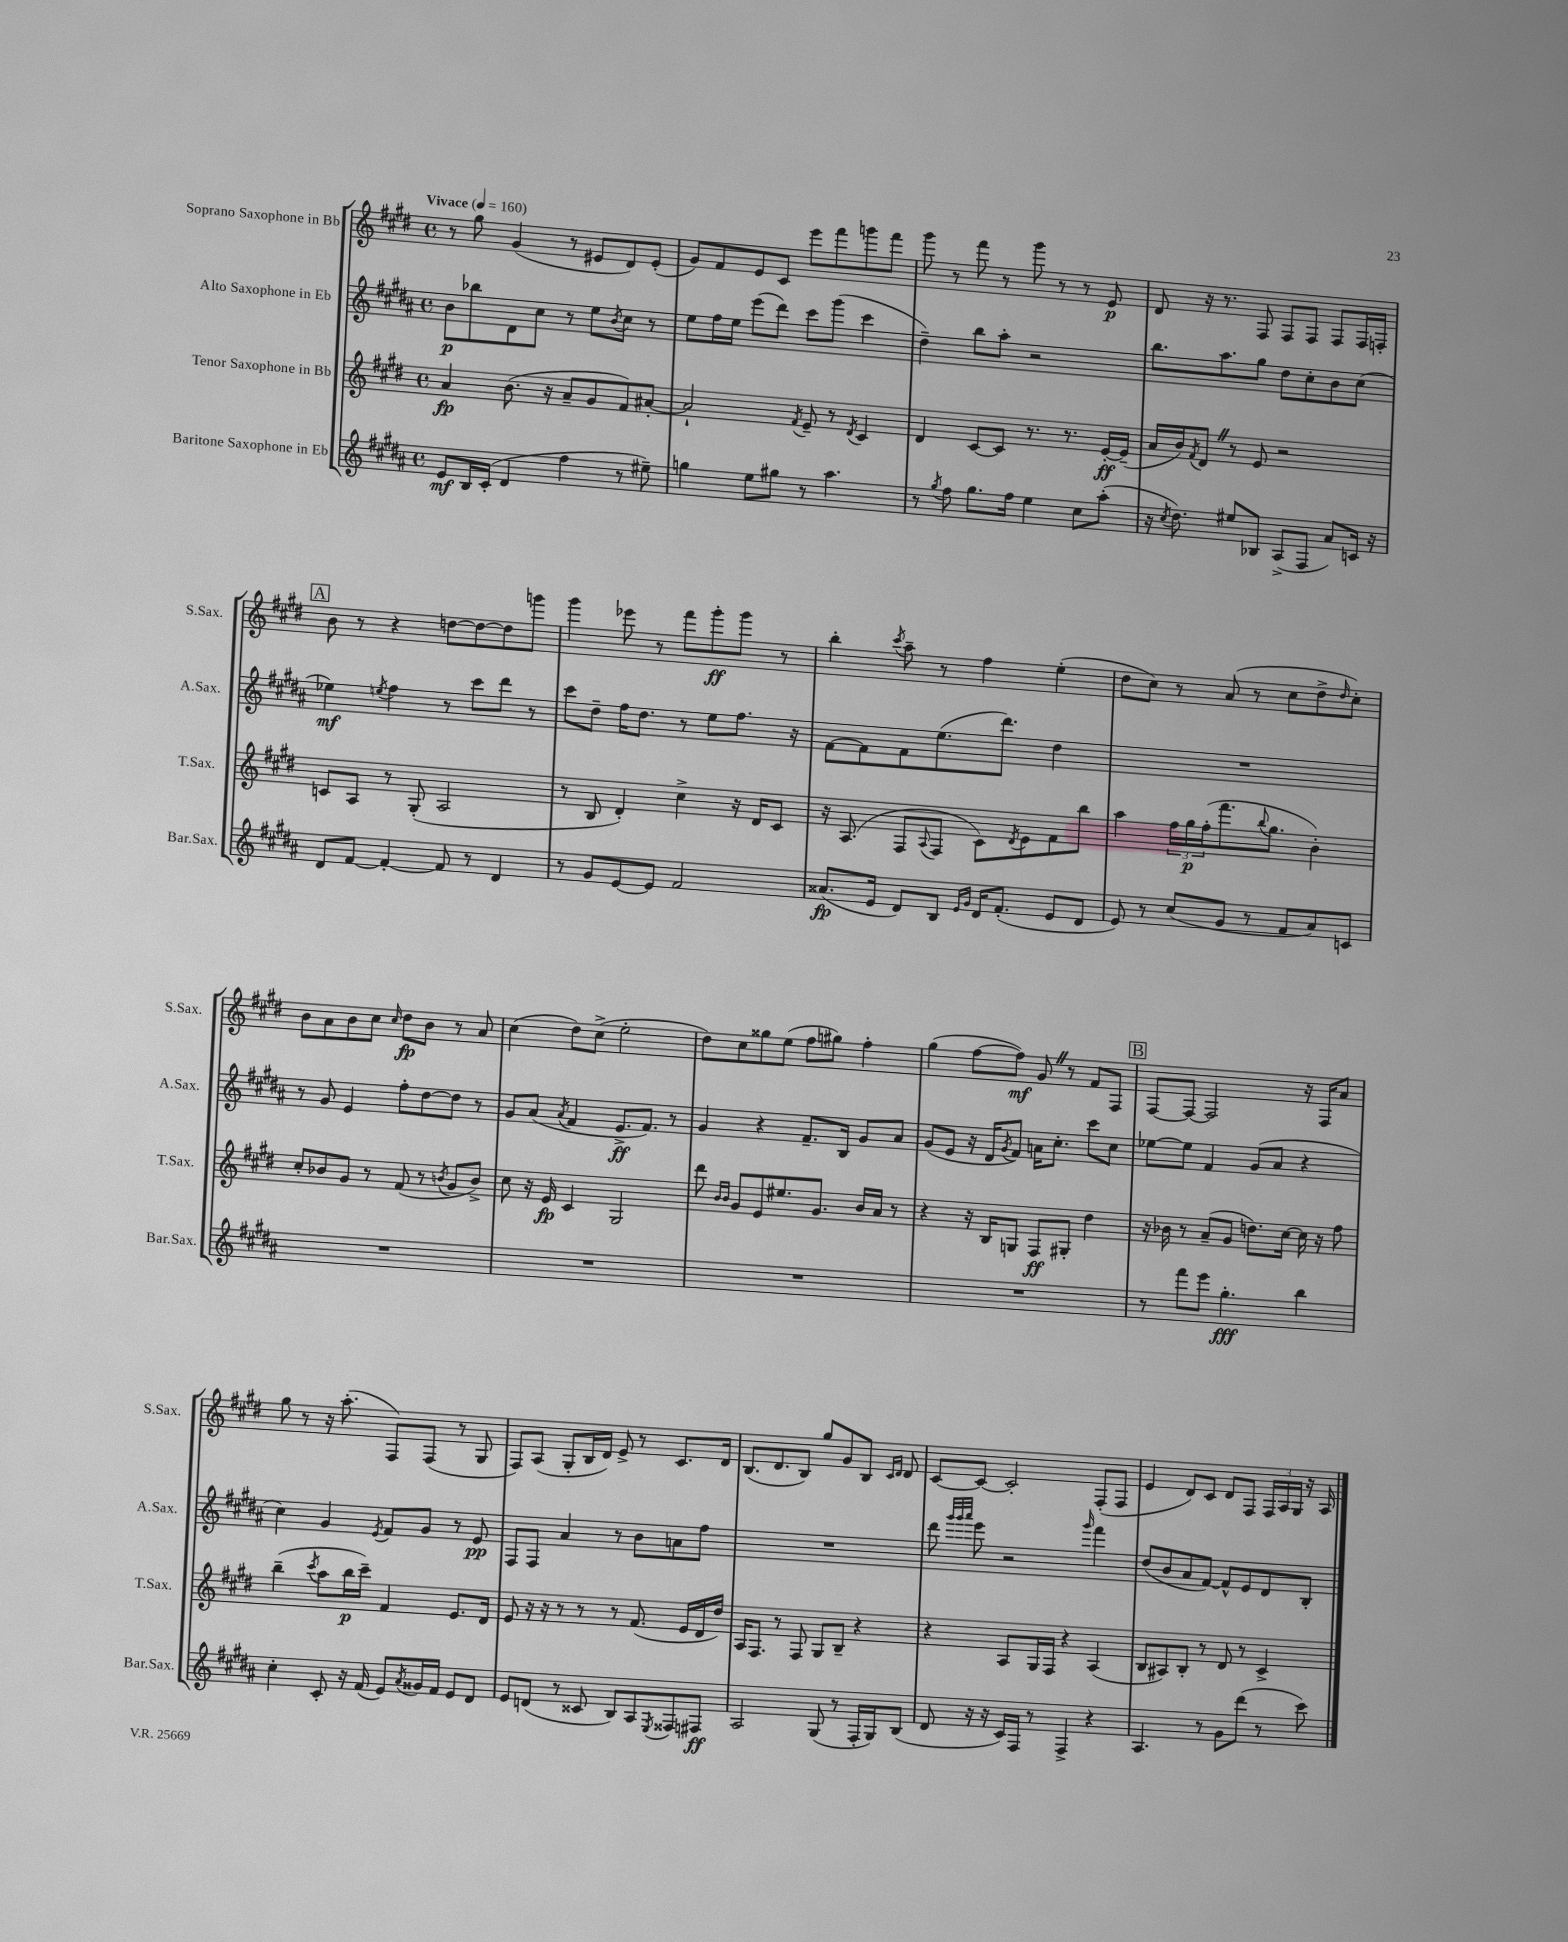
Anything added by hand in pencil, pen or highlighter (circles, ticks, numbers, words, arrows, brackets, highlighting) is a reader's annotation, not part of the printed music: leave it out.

**kern	**dynam	**kern	**dynam	**kern	**dynam	**kern	**dynam
*part4	*part4	*part3	*part3	*part2	*part2	*part1	*part1
*staff4	*staff4	*staff3	*staff3	*staff2	*staff2	*staff1	*staff1
*I"Baritone Saxophone in Eb	*	*I"Tenor Saxophone in Bb	*	*I"Alto Saxophone in Eb	*	*I"Soprano Saxophone in Bb	*
*I'Bar.Sax.	*	*I'T.Sax.	*	*I'A.Sax.	*	*I'S.Sax.	*
*clefG2	*	*clefG2	*	*clefG2	*	*clefG2	*
*k[f#c#g#d#a#]	*	*k[f#c#g#d#]	*	*k[f#c#g#d#a#]	*	*k[f#c#g#d#]	*
*M4/4	*	*M4/4	*	*M4/4	*	*M4/4	*
*met(c)	*	*met(c)	*	*met(c)	*	*met(c)	*
*MM160	*	*MM160	*	*MM160	*	*MM160	*
=1	=1	=1	=1	=1	=1	=1	=1
!	!	!	!	!	!	!LO:TX:a:B:t=Vivace	!
8e/L	mf	4a/	fp	8b\L	p	8r	.
16B/L	.	.	.	8bb-X\	.	8gg#\	.
(16c#'/JJ	.	.	.	.	.	.	.
4d#/	.	(8.b\	.	8d#\	.	(4g#/	.
.	.	.	.	8cc#\J	.	.	.
.	.	16r	.	.	.	.	.
4ff#\	.	8a~/L	.	8r	.	8r	.
.	.	8g#/	.	8ee\L	.	8e#X/L	.
.	.	.	.	8qb/	.	.	.
8r	.	8f#/)	.	8cc#\J	.	8d#/)	.
8ee#X~\)	.	[8a#X'/J	.	8r	.	(8e#'/J	.
=2	=2	=2	=2	=2	=2	=2	=2
4ggn\	.	2a#`/]	.	8ee\L	.	8g#/L)	.
.	.	.	.	16ff#\L	.	8f#/	.
.	.	.	.	16ee\JJ	.	.	.
8ee\L	.	.	.	(8eee\L	.	8e/	.
8gg#X\J	.	.	.	8ddd#\J)	.	8c#/J	.
.	.	8qf#/	.	.	.	.	.
8r	.	8e~/	.	8ccc#\L	.	8eee\L	.
4.aa#\	.	8r	.	(8ggg#\J	.	8fff#\	.
.	.	8qd#/	.	.	.	.	.
.	.	4c#/	.	4ccc#\	.	8gggn\	.
.	.	.	.	.	.	8fff#\J	.
=3	=3	=3	=3	=3	=3	=3	=3
8r	.	4d#/	.	4dd#~\)	.	8ggg#\	.
8qgg#/	.	.	.	.	.	.	.
8ff#\	.	.	.	.	.	8r	.
8.gg#\L	.	[8c#/L	.	8bb\L	.	8fff#\	.
.	.	8c#/J]	.	8aa#'\J	.	8r	.
16ff#\Jk	.	.	.	.	.	.	.
4ee\	.	8.r	.	2r	.	8ggg#\	.
.	.	.	.	.	.	8r	.
.	.	8.r	.	.	.	.	.
8cc#\L	.	.	.	.	.	8r	.
(8aa#'\J	.	[16e'/LL	ff	.	.	8e/	p
.	.	(16e~/JJ]	.	.	.	.	.
=4	=4	=4	=4	=4	=4	=4	=4
16r	.	16a/LL	.	8.bb\L	.	8d#/	.
8qcc#/	.	.	.	.	.	.	.
8.dd#\)	.	16b/J)	.	.	.	.	.
.	.	8qf#/	.	.	.	.	.
.	.	8d#Z/J	.	.	.	16r	.
.	.	.	.	8.aa#\	.	8.r	.
8ee#X/L	.	8r	.	.	.	.	.
8B-X/J	.	8e/	.	8gg#\J	.	8F#/	.
(8A#^/L	.	2r	.	8dd#\L	.	8F#/L	.
8F#/J	.	.	.	8cc#'\	.	8F#/J	.
8a#/L)	.	.	.	8b\	.	8F#/L	.
16cn/Jk	.	.	.	(8cc#\J	.	16F#/L	.
16r	.	.	.	.	.	16Fn'/JJ	.
!!LO:LB:g=z
!!LO:REH:place=s1:t=A
=5	=5	=5	=5	=5	=5	=5	=5
8d#/L	.	8cn/L	.	4ee-X\)	mf	8b\	.
[8f#/J	.	8A/J	.	.	.	8r	.
.	.	.	.	8qeen/	.	.	.
4f#'/_	.	8r	.	4ff#\	.	4r	.
.	.	(8G#'/	.	.	.	.	.
8f#/]	.	2A/	.	8r	.	[8ddn\L	.
8r	.	.	.	8ccc#\L	.	8dd\_	.
4d#/	.	.	.	8ddd#\J	.	8dd\]	.
.	.	.	.	8r	.	8gggn\J	.
=6	=6	=6	=6	=6	=6	=6	=6
8r	.	8r	.	8ccc#\L	.	4ggg#\	.
8g#/L	.	8B/	.	8dd#~\J	.	.	.
[8e/	.	4d#'/)	.	16ff#\KL	.	8eee-X\	.
.	.	.	.	8.dd#\J	.	.	.
8e/J]	.	.	.	.	.	8r	.
2f#/	.	4cc#^\	.	8r	.	8fff#\L	.
.	.	.	.	8ee\L	.	8ggg#'\	ff
.	.	16r	.	8.ff#\J	.	8ggg#\J	.
.	.	16d#/KL	.	.	.	.	.
.	.	8c#/J	.	.	.	8r	.
.	.	.	.	16r	.	.	.
=7	=7	=7	=7	=7	=7	=7	=7
(8.a##X/L	fp	16r	.	[8f#\L	.	4bb'\	.
.	.	(8.A/	.	.	.	.	.
.	.	.	.	8f#\]	.	.	.
16e/Jk	.	.	.	.	.	.	.
.	.	.	.	.	.	8qccc#/	.
8d#/L)	.	8F#/L	.	8f#\	.	8aa~\	.
.	.	8qqA/	.	.	.	.	.
8B/J	.	8F#/J	.	(8.ee\	.	8r	.
16qqe/LL	.	.	.	.	.	.	.
16qqg#/JJ	.	.	.	.	.	.	.
16d#/KL	.	8c#\L)	.	.	.	4ff#\	.
(8.f#'/J	.	.	.	8.ddd#\J)	.	.	.
.	.	8qd#/	.	.	.	.	.
.	.	8e\	.	.	.	.	.
8e/L	.	8f#\	.	4dd#\	.	(4ee'\	.
8d#/J	.	8bb\J	.	.	.	.	.
=8	=8	=8	=8	=8	=8	=8	=8
8e/)	.	4aa\	.	1r	.	8dd#\L	.
8r	.	.	.	.	.	8cc#\J)	.
(8cc#/L	.	24ff#\LL	.	.	.	8r	.
.	.	24gg#\	p	.	.	.	.
.	.	(24ff#'\J	.	.	.	.	.
8g#/J	.	8.fff#\	.	.	.	(8a/	.
8r	.	.	.	.	.	8r	.
.	.	8qqbb/	.	.	.	.	.
.	.	8.gg#\J	.	.	.	.	.
8f#/L	.	.	.	.	.	8cc#\L	.
8a#/)	.	4b'\)	.	.	.	8dd#^\	.
.	.	.	.	.	.	16qqdd#/	.
8cn/J	.	.	.	.	.	8cc#'\J)	.
!!LO:LB:g=z
=9	=9	=9	=9	=9	=9	=9	=9
1r	.	8cc#'/L	.	8r	.	8b\L	.
.	.	8b-X/	.	8g#/	.	8a\	.
.	.	8g#/J	.	4e/	.	8b\	.
.	.	8r	.	.	.	8cc#\J	.
.	.	.	.	.	.	16qqcc#/	.
.	.	(8f#/	.	8ff#'\L	.	8dd#\L	fp
.	.	8r	.	[8dd#\	.	8b\J	.
.	.	8qbn/	.	.	.	.	.
.	.	8g#/L	.	8dd#\J]	.	8r	.
.	.	8b^/J)	.	8r	.	8a/	.
=10	=10	=10	=10	=10	=10	=10	=10
1r	.	8cc#\	.	8g#/L	.	(4cc#\	.
.	.	16r	.	(8a#/J	.	.	.
.	.	16e/	fp	.	.	.	.
.	.	.	.	8qa#/	.	.	.
.	.	4c#/	.	4f#/	.	8dd#\L)	.
.	.	.	.	.	.	(8cc#^\J	.
.	.	2G#/	.	8.e^/L	ff	2ee'\	.
.	.	.	.	8.f#/J)	.	.	.
.	.	.	.	8r	.	.	.
=11	=11	=11	=11	=11	=11	=11	=11
1r	.	8ddd#\	.	4g#/	.	8dd#\L)	.
.	.	16qqb/LL	.	.	.	.	.
.	.	16qqb/JJ	.	.	.	.	.
.	.	8g#/L	.	.	.	8cc#\	.
.	.	8e/	.	4r	.	8gg##X\	.
.	.	8.ee#X/	.	.	.	(8ee\J	.
.	.	.	.	8.f#~/L	.	8ff#\L	.
.	.	8.g#/J	.	.	.	.	.
.	.	.	.	.	.	8gg#X\J)	.
.	.	.	.	16B/Jk	.	.	.
.	.	16b/LL	.	8g#/L	.	4ff#'\	.
.	.	16a/JJ	.	.	.	.	.
.	.	8r	.	8a#/J	.	.	.
=12	=12	=12	=12	=12	=12	=12	=12
1r	.	4r	.	(8g#/L	.	(4gg#\	.
.	.	.	.	8e/J	.	.	.
.	.	16r	.	16r	.	[8ff#\L	.
.	.	16B/KL	.	16d#/KL	.	.	.
.	.	.	.	8qg#/	.	.	.
.	.	8Gn/J	.	8f#/J)	.	8ff#\J])	mf
.	.	8F#/L	ff	16an\KL	.	8g#Z/	.
.	.	.	.	8.cc#'\J	.	.	.
.	.	8G#X'/J	.	.	.	8r	.
.	.	4dd#\	.	8ccc#\L	.	8f#/L	.
.	.	.	.	8cc#\J	.	8F#/J	.
!!LO:REH:place=s1:t=B
=13	=13	=13	=13	=13	=13	=13	=13
8r	.	16r	.	[8ee-X\L	.	[8F#/L	.
.	.	16b-X\	.	.	.	.	.
8fff#\L	.	8r	.	8ee-\J]	.	8F#/J_	.
8eee\J	.	(8a~/L	.	4f#/	.	2F#/]	.
4.gg#'\	fff	8g#/J	.	.	.	.	.
.	.	8.ddn\L)	.	(8g#/L	.	.	.
.	.	.	.	8a#/J	.	.	.
.	.	[16cc#\Jk	.	.	.	.	.
4bb\	.	16cc#\]	.	4r	.	16r	.
.	.	16r	.	.	.	16F#/KL	.
.	.	8ff#\	.	.	.	8a/J	.
!!LO:LB:g=z
=14	=14	=14	=14	=14	=14	=14	=14
4cc#'\	.	(4bb~\	.	4cc#\)	.	8gg#\	.
.	.	.	.	.	.	8r	.
.	.	8qccc#/	.	.	.	.	.
8c#'/	.	8aa\L	.	4g#/	.	16r	.
.	.	.	.	.	.	(8.aa'\	.
16r	.	16bb\L	p	.	.	.	.
(16f#/	.	16ccc#~\JJ)	.	.	.	.	.
.	.	.	.	8qe/	.	.	.
8e/L)	.	4f#/	.	8f#/L	.	8F#/L)	.
8qa#/	.	.	.	.	.	.	.
16g##X/L	.	.	.	8g#/J	.	(8F#/J	.
16f#/JJ	.	.	.	.	.	.	.
8e/L	.	8.e/L	.	8r	.	8r	.
8d#/J	.	.	.	8e/	pp	8G#/	.
.	.	16d#/Jk	.	.	.	.	.
=15	=15	=15	=15	=15	=15	=15	=15
8e/L	.	8e/	.	8F#/L	.	8F#/L)	.
(8dn/J	.	16r	.	8F#/J	.	(8A/J	.
.	.	16r	.	.	.	.	.
8r	.	8r	.	4a#/	.	8G#'/L	.
8c##X/	.	8r	.	.	.	16B/L	.
.	.	.	.	.	.	16d#/JJ)	.
8B/L)	.	8r	.	8r	.	8e^/	.
8A#/	.	(8.f#/	.	8b\L	.	8r	.
8qE/	.	.	.	.	.	.	.
8F##X/	.	.	.	8an\	.	8.c#/L	.
.	.	16e/LL	.	.	.	.	.
8F#X/J	ff	16d#/	.	8ff#\J	.	.	.
.	.	16dd#/JJ)	.	.	.	16d#/Jk	.
=16	=16	=16	=16	=16	=16	=16	=16
2A#/	.	16A/KL	.	1r	.	(8.B/L	.
.	.	8.F#/J	.	.	.	.	.
.	.	.	.	.	.	8.d#/	.
.	.	8r	.	.	.	.	.
.	.	8F#/	.	.	.	8B/J)	.
(8G#/	.	8G#/L	.	.	.	8gg#/L	.
8r	.	8B~/J	.	.	.	8g#/	.
16F#'/LL	.	4r	.	.	.	8B/J	.
16G#/J)	.	.	.	.	.	.	.
.	.	.	.	.	.	16qqc#/LL	.
.	.	.	.	.	.	16qqd#/JJ	.
(8B/J	.	.	.	.	.	8d#/	.
=17	=17	=17	=17	=17	=17	=17	=17
8d#/	.	4r	.	8ddd#\	.	[8c#/L	.
.	.	.	.	32qqggg#/LLL	.	.	.
.	.	.	.	32qqggg#/	.	.	.
.	.	.	.	32qqaaa#/JJJ	.	.	.
16r	.	.	.	8eee\	.	8c#/J_	.
16r	.	.	.	.	.	.	.
16c#/LL)	.	8A/L	.	2r	.	2c#'/]	.
16F#/JJ	.	.	.	.	.	.	.
8r	.	16G#/L	.	.	.	.	.
.	.	16F#/JJ	.	.	.	.	.
4F#^/	.	4r	.	.	.	.	.
.	.	.	.	16qqggg#/	.	.	.
4r	.	(4A/	.	4fff#\	.	(8F#'/L	.
.	.	.	.	.	.	8F#/J	.
=18	=18	=18	=18	=18	=18	=18	=18
4.A#/	.	8B/L	.	(8dd#/L	.	4e/	.
.	.	8A#X/)	.	8b/	.	.	.
.	.	8B'/J	.	8a#/	.	8d#/L)	.
8r	.	8r	.	[8f#/J)	.	8c#/J	.
8g#\L	.	8d#/	.	8f#^^/L]	.	8d#/L	.
(8ddd#\J	.	8r	.	8e/	.	8F#/J	.
8r	.	4c#^/	.	8d#/	.	24F#/LL	.
.	.	.	.	.	.	24A/	.
.	.	.	.	.	.	24G#/JJ	.
8ccc#\)	.	.	.	8B'/J	.	16r	.
.	.	.	.	.	.	16A/	.
==	==	==	==	==	==	==	==
*-	*-	*-	*-	*-	*-	*-	*-
